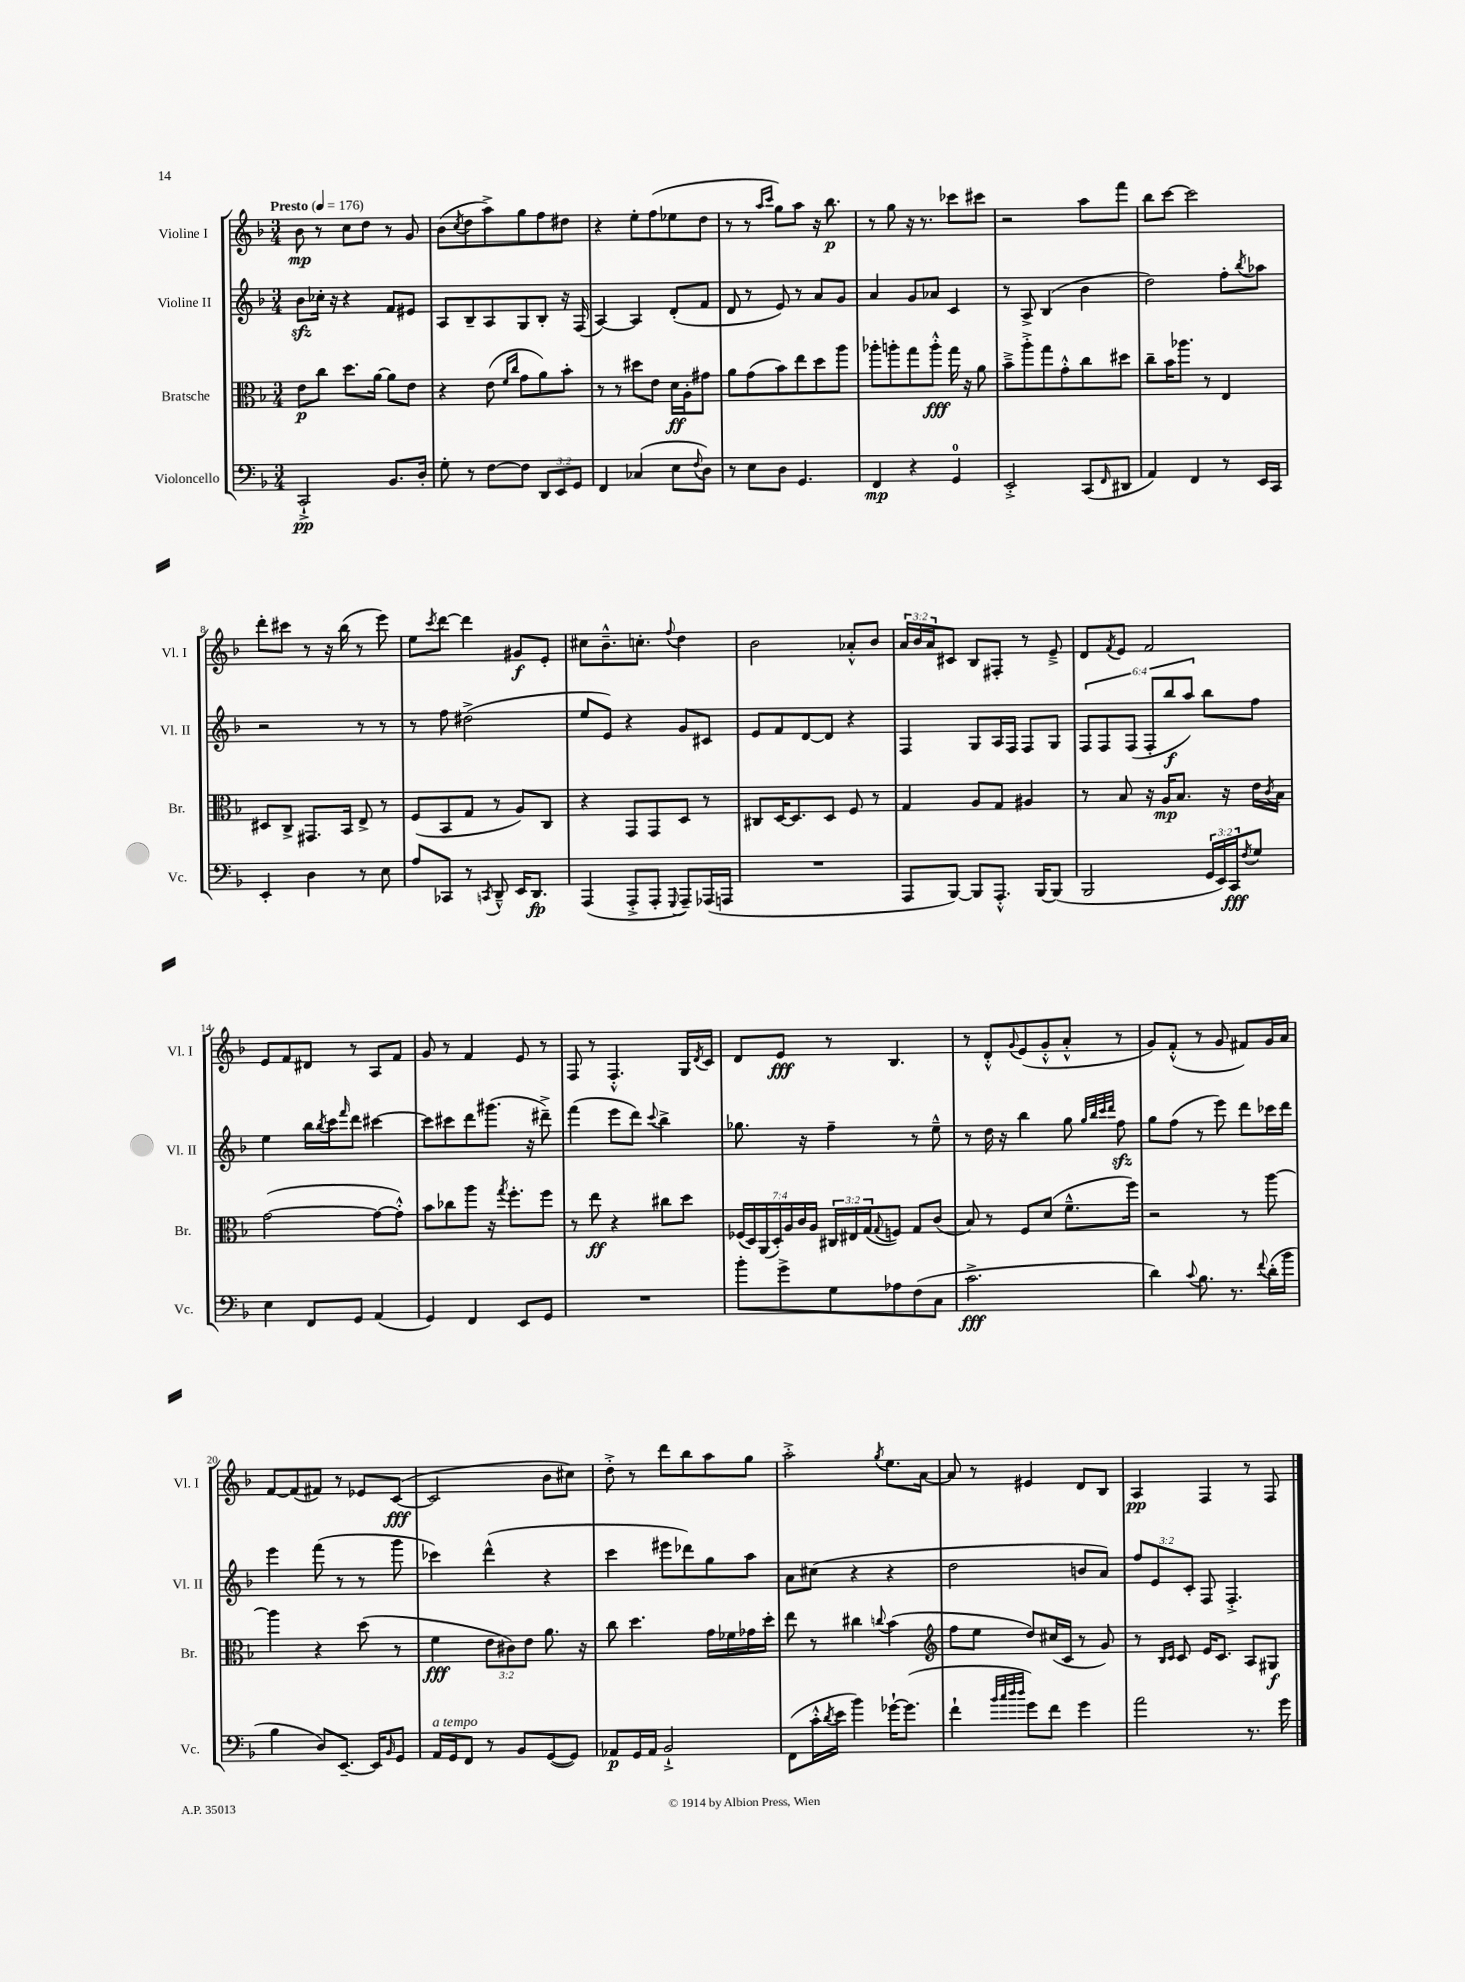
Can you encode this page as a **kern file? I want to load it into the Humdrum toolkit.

**kern	**dynam	**kern	**dynam	**kern	**dynam	**kern	**dynam
*part4	*part4	*part3	*part3	*part2	*part2	*part1	*part1
*staff4	*staff4	*staff3	*staff3	*staff2	*staff2	*staff1	*staff1
*I"Violoncello	*	*I"Bratsche	*	*I"Violine II	*	*I"Violine I	*
*I'Vc.	*	*I'Br.	*	*I'Vl. II	*	*I'Vl. I	*
*clefF4	*	*clefC3	*	*clefG2	*	*clefG2	*
*k[b-]	*	*k[b-]	*	*k[b-]	*	*k[b-]	*
*M3/4	*	*M3/4	*	*M3/4	*	*M3/4	*
*MM176	*	*MM176	*	*MM176	*	*MM176	*
=1	=1	=1	=1	=1	=1	=1	=1
!	!	!	!	!	!	!LO:TX:a:B:t=Presto	!
2CC`^/	pp	8e\L	p	8b-zz\L	.	8b-\	mp
.	.	8cc\J	.	16cc-X'\Jk	.	8r	.
.	.	.	.	16r	.	.	.
.	.	8.dd\L	.	4r	.	8cc\L	.
.	.	.	.	.	.	8dd\J	.
.	.	[16a\Jk	.	.	.	.	.
8.BB-/L	.	8a\L]	.	8f/L	.	8r	.
.	.	8e\J	.	8e#X/J	.	8g/	.
16D'/Jk	.	.	.	.	.	.	.
=2	=2	=2	=2	=2	=2	=2	=2
8G'\	.	4r	.	8A/L	.	(8b-\L	.
.	.	.	.	.	.	8qcc/	.
8r	.	.	.	8B-~/	.	8dd\	.
[8F\L	.	(8e\	.	8A/	.	8aa^\)	.
.	.	16qqf/LL	.	.	.	.	.
.	.	16qqcc/JJ	.	.	.	.	.
8F\J]	.	8g\L	.	8G/	.	8gg\	.
12DD/L	.	8a\)	.	8B-'/J	.	8ff\	.
12EE/	.	.	.	.	.	.	.
.	.	8b-'\J	.	16r	.	8dd#X\J	.
12GG/J	.	.	.	.	.	.	.
.	.	.	.	(16F/	.	.	.
=3	=3	=3	=3	=3	=3	=3	=3
4FF/	.	8r	.	[4A/)	.	4r	.
.	.	8r	.	.	.	.	.
(4C-X/	.	8dd#X\L	.	4A/]	.	8ee'\L	.
.	.	8e\J	.	.	.	(8ff\	.
8E\L	.	16d\LL	ff	(8d'/L	.	8ee-X\	.
.	.	16A'\J	.	.	.	.	.
8qqF/	.	.	.	.	.	.	.
8D\J)	.	8g#X\J	.	8f/J	.	8dd\J	.
=4	=4	=4	=4	=4	=4	=4	=4
8r	.	8a\L	.	8d/	.	8r	.
8E\L	.	(8g\	.	8r	.	8r	.
.	.	.	.	.	.	16qqaa/LL	.
.	.	.	.	.	.	16qqccc/JJ	.
8D\J	.	8b-\)	.	8e/)	.	8gg\L)	.
4.GG/	.	8ee\	.	8r	.	8aa\J	.
.	.	8dd\	.	8a/L	.	16r	.
.	.	.	.	.	.	8.bb-\	p
.	.	8aa\J	.	8g/J	.	.	.
=5	=5	=5	=5	=5	=5	=5	=5
4FF/	mp	8aa-X'\L	.	4a/	.	8r	.
.	.	8aan'\	.	.	.	8gg\	.
4r	.	8gg\	.	8g/L	.	16r	.
.	.	.	.	.	.	8.r	.
.	.	8aa'^^\J	fff	8a-X/J	.	.	.
4GG/	.	16gg\	.	4c/	.	8ccc-X\L	.
.	.	16r	.	.	.	.	.
.	.	8a\	.	.	.	8ccc#X\J	.
=6	=6	=6	=6	=6	=6	=6	=6
2EE'^/	.	8b-~^\L	.	8r	.	2r	.
.	.	8aa'^\	.	8A^/	.	.	.
.	.	8gg\	.	(4B-/	.	.	.
.	.	8g'^^\	.	.	.	.	.
(8CC/L	.	8cc\	.	4b-\	.	8aa\L	.
16qqFF/	.	.	.	.	.	.	.
8DD#X/J	.	8dd#X\J	.	.	.	8fff\J	.
=7	=7	=7	=7	=7	=7	=7	=7
4AA/)	.	8cc~\L	.	2dd\)	.	8bb-\L	.
.	.	16b-\K	.	.	.	[8ccc\J	.
.	.	8.aa-X\J	.	.	.	.	.
4FF/	.	.	.	.	.	2ccc\]	.
.	.	8r	.	.	.	.	.
8r	.	4E/	.	8ff'\L	.	.	.
.	.	.	.	8qbb-/	.	.	.
16EE/LL	.	.	.	8aa-X\J	.	.	.
16CC/JJ	.	.	.	.	.	.	.
!!LO:LB:g=z
=8	=8	=8	=8	=8	=8	=8	=8
4EE'/	.	8D#X/L	.	2r	.	8ddd'\L	.
.	.	8C^/J	.	.	.	8ccc#X\J	.
4D\	.	8.GG#X/L	.	.	.	8r	.
.	.	.	.	.	.	16r	.
.	.	16BB-/Jk	.	.	.	(16bb-\	.
8r	.	8E^/	.	8r	.	8r	.
8E\	.	8r	.	8r	.	8eee\)	.
=9	=9	=9	=9	=9	=9	=9	=9
8A/L	.	(8F/L	.	8r	.	8ee\L	.
.	.	.	.	.	.	8qccc/	.
8CC-X/J	.	8BB-/	.	8ff\	.	[8ddd\J	.
8r	.	8G/J	.	(2dd#X^\	.	4ddd\]	.
8qCCn/	.	.	.	.	.	.	.
8DD~^^/	.	8r	.	.	.	.	.
16EE/KL	.	8A/L)	.	.	.	8g#X/L	f
8.DD/J	fp	.	.	.	.	.	.
.	.	8C/J	.	.	.	8e'/J	.
=10	=10	=10	=10	=10	=10	=10	=10
(4AAA/	.	4r	.	8ee/L	.	8cc#X\L	.
.	.	.	.	8e/J)	.	8.b-~^^\	.
8AAA'^/L	.	8GG/L	.	4r	.	.	.
.	.	.	.	.	.	8.ccn'\J	.
8AAA'/J	.	8GG/	.	.	.	.	.
8qqGGG/	.	.	.	.	.	8qqff/	.
8AAA~/L)	.	8D/J	.	8g/L	.	4dd\	.
(16AAA-X/L	.	8r	.	8c#X/J	.	.	.
16AAAn/JJ	.	.	.	.	.	.	.
=11	=11	=11	=11	=11	=11	=11	=11
2.r	.	8C#X/L	.	8e/L	.	2b-\	.
.	.	[16D/K	.	8f/	.	.	.
.	.	8.D/]	.	.	.	.	.
.	.	.	.	[8d/	.	.	.
.	.	8D/J	.	8d/J]	.	.	.
.	.	8F/	.	4r	.	8a-X'^^/L	.
.	.	8r	.	.	.	8b-/J	.
=12	=12	=12	=12	=12	=12	=12	=12
8AAA/L	.	4G/	.	4F/	.	24a/LL	.
.	.	.	.	.	.	24b-/	.
.	.	.	.	.	.	24a/J	.
[8BBB-/J)	.	.	.	.	.	8c#X/J	.
8BBB-/L]	.	8A/L	.	8G/L	.	8B-/L	.
8.AAA'^^/J	.	8G/J	.	16A/L	.	8F#X'/J	.
.	.	.	.	16F/JJ	.	.	.
.	.	4A#X/	.	8F/L	.	8r	.
[16BBB-/KL	.	.	.	.	.	.	.
(8BBB-/J]	.	.	.	8G/J	.	8e~^/	.
=13	=13	=13	=13	=13	=13	=13	=13
2BBB-/	.	8r	.	12F/L	.	8d/L	.
.	.	.	.	12F/	.	.	.
.	.	.	.	.	.	8qf/	.
.	.	8B-/	.	.	.	8e/J	.
.	.	.	.	(12F/J	.	.	.
.	.	16r	.	12F'/L	.	2f/	.
.	.	16A/KL	mp	.	.	.	.
.	.	.	.	12bb-/	f	.	.
.	.	8.B-/J	.	.	.	.	.
.	.	.	.	12aa/J)	.	.	.
24GG/LL	.	.	.	8bb-\L	.	.	.
24EE/)	.	.	.	.	.	.	.
.	.	16r	.	.	.	.	.
24CC/J	fff	.	.	.	.	.	.
8qF/	.	.	.	.	.	.	.
8G/J	.	16e\LL	.	8ff\J	.	.	.
.	.	8qc/	.	.	.	.	.
.	.	16B-\JJ	.	.	.	.	.
!!LO:LB:g=z
=14	=14	=14	=14	=14	=14	=14	=14
4E\	.	([2g\	.	4ee\	.	8e/L	.
.	.	.	.	.	.	8f/	.
8FF/L	.	.	.	16bb-\LL	.	8d#X/J	.
.	.	.	.	8qbb-/	.	.	.
.	.	.	.	16ccc\J	.	.	.
.	.	.	.	16qqfff/	.	.	.
8GG/J	.	.	.	8ddd\J	.	8r	.
(4AA/	.	8g\L_	.	[4ccc#X\	.	8A/L	.
.	.	8g'^^\J])	.	.	.	8f/J	.
=15	=15	=15	=15	=15	=15	=15	=15
4GG/)	.	8b-\L	.	8ccc#\L]	.	8g/	.
.	.	8cc-X\	.	8ccc#X\	.	8r	.
4FF/	.	8aa\J	.	8ddd\	.	4f/	.
.	.	16r	.	(8.ggg#X\J	.	.	.
.	.	8qgg/	.	.	.	.	.
.	.	8.ff'\L	.	.	.	.	.
8EE/L	.	.	.	.	.	8e/	.
.	.	.	.	16r	.	.	.
8GG/J	.	8ff\J	.	8ddd#X~^\)	.	8r	.
=16	=16	=16	=16	=16	=16	=16	=16
2.r	.	8r	.	(4fff\	.	8F/	.
.	.	8ee\	ff	.	.	8r	.
.	.	4r	.	8eee\L	.	4.F'^^/	.
.	.	.	.	8ddd\J)	.	.	.
.	.	.	.	8qqccc/	.	.	.
.	.	8cc#X\L	.	4bb-^\	.	.	.
.	.	8dd\J	.	.	.	16G/LL	.
.	.	.	.	.	.	8qd/	.
.	.	.	.	.	.	16c/JJ	.
=17	=17	=17	=17	=17	=17	=17	=17
8b-'\L	.	(28F-X/LL	.	8.gg-X\	.	8d/L	.
.	.	28D/)	.	.	.	.	.
.	.	(28AA/	.	.	.	.	.
.	.	28D'/)	.	.	.	.	.
8g^\	.	.	.	.	.	8e/J	fff
.	.	28A/	.	.	.	.	.
.	.	28c/	.	.	.	.	.
.	.	.	.	16r	.	.	.
.	.	28A/JJ	.	.	.	.	.
8G\	.	24C#X/LL	.	4ff~\	.	8r	.
.	.	24E#X/	.	.	.	.	.
.	.	(24G/J	.	.	.	.	.
.	.	8qqG/	.	.	.	.	.
8A-X\	.	8Fn/J)	.	.	.	4.B-/	.
(8F\	.	8G/L	.	8r	.	.	.
8C\J	.	(8c/J	.	8ee~^^\	.	.	.
=18	=18	=18	=18	=18	=18	=18	=18
2.c^\	fff	8B-/)	.	8r	.	8r	.
.	.	8r	.	16dd\	.	8d'^^/L	.
.	.	.	.	16r	.	.	.
.	.	.	.	.	.	8qqg/	.
.	.	8F/L	.	4bb-\	.	(8e/	.
.	.	(8d/J	.	.	.	8g'^^/	.
.	.	8.f~^^\L	.	8gg\	.	8a'^^/J	.
.	.	.	.	32qqgg/LLL	.	.	.
.	.	.	.	32qqbb-/	.	.	.
.	.	.	.	32qqccc/	.	.	.
.	.	.	.	32qqddd/JJJ	.	.	.
.	.	.	.	8ffzz\	.	8r	.
.	.	16ff\Jk)	.	.	.	.	.
=19	=19	=19	=19	=19	=19	=19	=19
4d\)	.	2r	.	8gg\L	.	8g/L)	.
.	.	.	.	(8ff\J	.	(8f'^^/J	.
8qqc/	.	.	.	.	.	.	.
8.B-\	.	.	.	8r	.	8r	.
.	.	.	.	8eee\)	.	8g/	.
8.r	.	.	.	.	.	.	.
.	.	8r	.	8ddd\L	.	8f#X/L)	.
8qqf/	.	.	.	.	.	.	.
(16d'\LL	.	[8aa\	.	16ccc-X\L	.	16g/L	.
16b-\JJ	.	.	.	16ddd\JJ	.	16a/JJ	.
!!LO:LB:g=z
=20	=20	=20	=20	=20	=20	=20	=20
4B-\	.	4aa\]	.	4eee\	.	[8f/L	.
.	.	.	.	.	.	(8f/]	.
8D/L)	.	4r	.	(8fff\	.	8f#X/J)	.
[8.EE~/J	.	.	.	8r	.	8r	.
.	.	(8dd\	.	8r	.	8e-X/L	.
16EE/KL]	.	.	.	.	.	.	.
16qqBB-/	.	.	.	.	.	.	.
8GG/J	.	8r	.	8ggg\	.	([8c/J	fff
=21	=21	=21	=21	=21	=21	=21	=21
!LO:TX:a:i:t=a tempo	!	!	!	!	!	!	!
16AA/LL	.	4f\	fff	4ccc-X\)	.	2c/]	.
16GG/J	.	.	.	.	.	.	.
8FF/J	.	.	.	.	.	.	.
8r	.	12e\L	.	(4ddd^^\	.	.	.
.	.	12c#X\)	.	.	.	.	.
8BB-/L	.	.	.	.	.	.	.
.	.	12e\J	.	.	.	.	.
([8GG/	.	8.a\	.	4r	.	8b-\L	.
8GG/J])	.	.	.	.	.	8cc#X\J)	.
.	.	16r	.	.	.	.	.
=22	=22	=22	=22	=22	=22	=22	=22
8AA-X/L	p	8cc\	.	4ccc\	.	8dd'^\	.
16GG/L	.	4.dd\	.	.	.	8r	.
16AA-/JJ	.	.	.	.	.	.	.
2BB-`^/	.	.	.	8eee#X\L	.	8ddd\L	.
.	.	.	.	8ddd-X\)	.	8bb-\	.
.	.	16g\LL	.	8gg\	.	8aa\	.
.	.	16f-X\	.	.	.	.	.
.	.	16g-X\	.	8aa\J	.	8gg\J	.
.	.	16dd'\JJ	.	.	.	.	.
=23	=23	=23	=23	=23	=23	=23	=23
(8FF\L	.	8ee\	.	8a\L	.	2aa'^\	.
16c'^^\L	.	8r	.	(8cc#X\J	.	.	.
8qd/	.	.	.	.	.	.	.
16e\JJ	.	.	.	.	.	.	.
4b-\)	.	4cc#X\	.	4r	.	.	.
.	.	8qqccn/	.	.	.	8qgg/	.
[16g-X`\KL	.	(4b-\	.	4r	.	8.ee\L	.
(8.g-\J]	.	.	.	.	.	.	.
.	.	.	.	.	.	[16a\Jk	.
=24	=24	=24	=24	=24	=24	=24	=24
*	*	*clefG2	*	*	*	*	*
4f`\	.	8ff\L	.	2dd\	.	8a/]	.
.	.	8ee\J	.	.	.	8r	.
32qqb-/LLL	.	.	.	.	.	.	.
32qqcc/	.	.	.	.	.	.	.
32qqdd/	.	.	.	.	.	.	.
32qqdd/JJJ	.	.	.	.	.	.	.
8g\L)	.	8dd/L)	.	.	.	4e#X/	.
8f\J	.	(16cc#X/L	.	.	.	.	.
.	.	16c/JJ	.	.	.	.	.
4g\	.	8r	.	8bn/L	.	8d/L	.
.	.	8g/)	.	8a/J)	.	8B-/J	.
=25	=25	=25	=25	=25	=25	=25	=25
2a\	.	8r	.	12ff/L	.	4A/	pp
.	.	.	.	12e/	.	.	.
.	.	16qqB-/LL	.	.	.	.	.
.	.	16qqc/JJ	.	.	.	.	.
.	.	8c/	.	.	.	.	.
.	.	.	.	12c'/J	.	.	.
.	.	16e/KL	.	8F/	.	4F/	.
.	.	8.c/J	.	.	.	.	.
.	.	.	.	4.F'^/	.	.	.
8.r	.	8A/L	.	.	.	8r	.
.	.	8G#X/J	f	.	.	8F/	.
16g\	.	.	.	.	.	.	.
==	==	==	==	==	==	==	==
*-	*-	*-	*-	*-	*-	*-	*-
